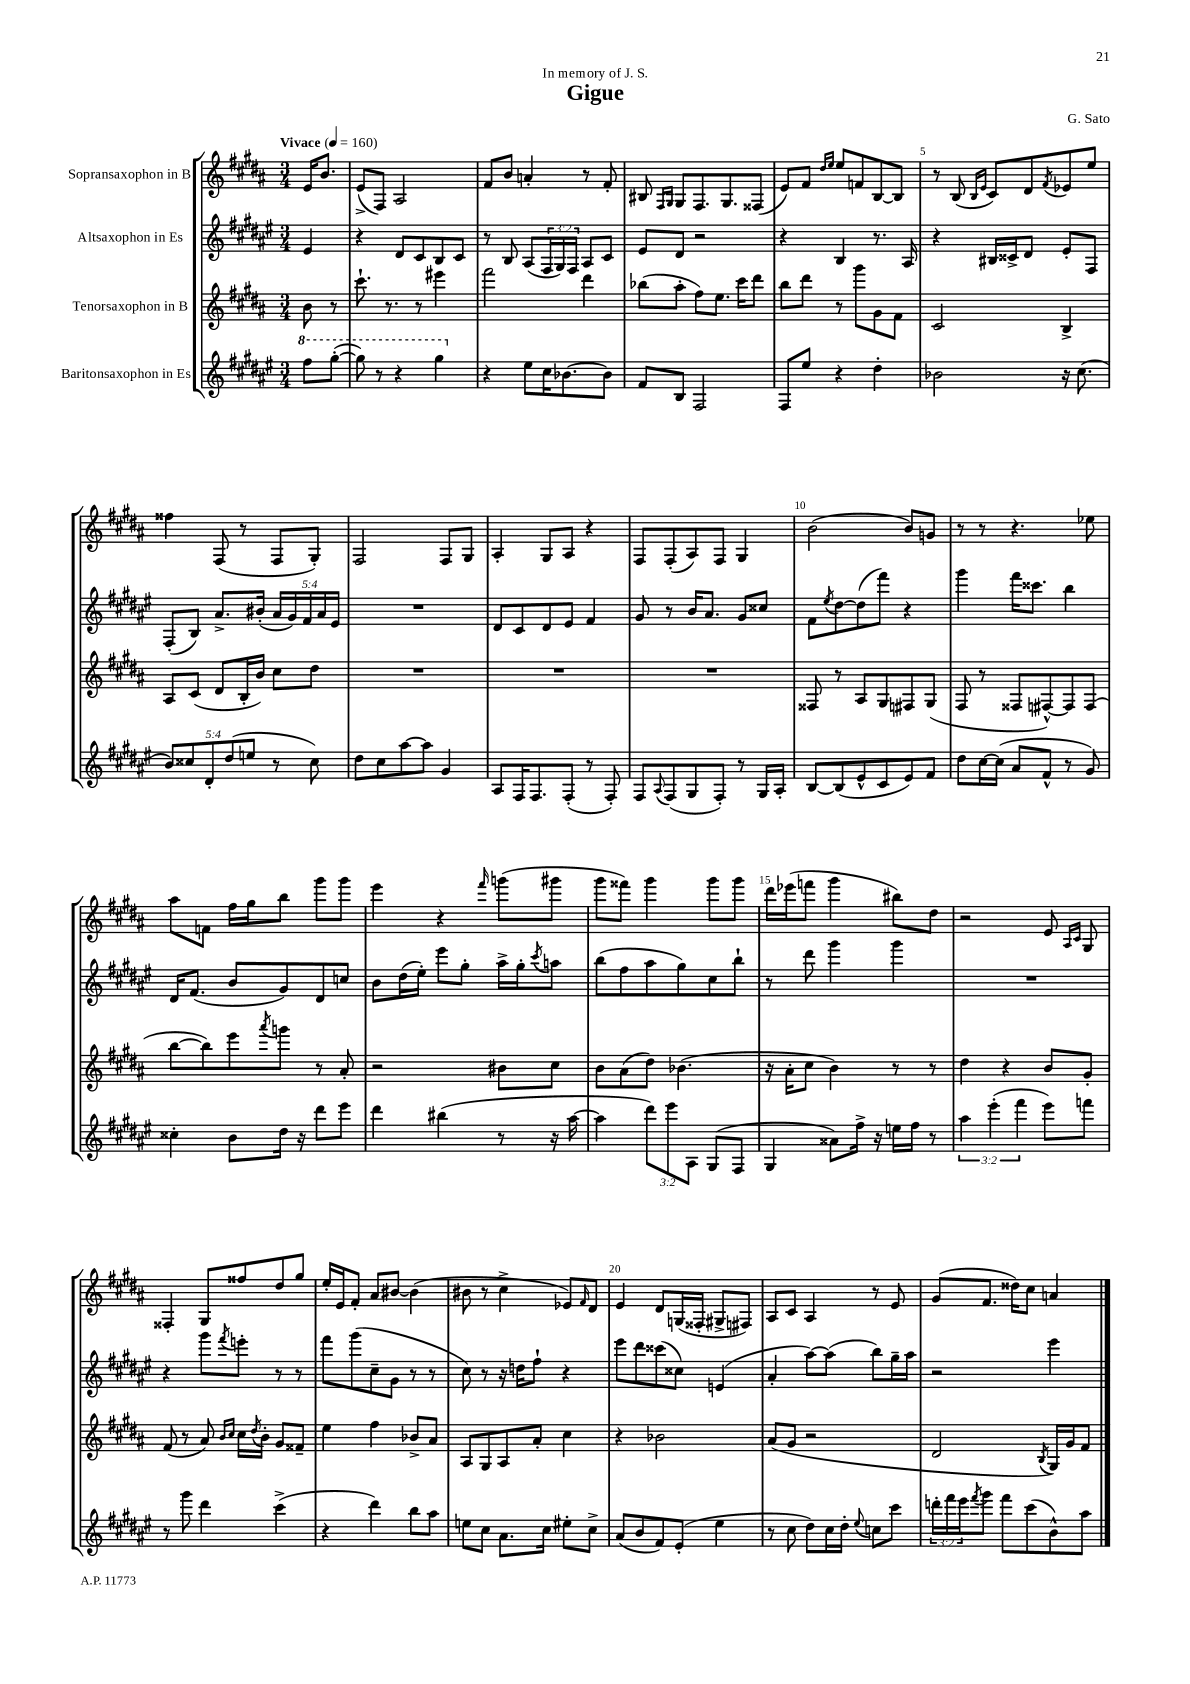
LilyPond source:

\header { title = "Gigue" composer = "G. Sato" dedication = "In memory of J. S." }
<<
\new StaffGroup <<
\new Staff = "s0" \with { instrumentName = "Sopransaxophon in B" } {
    \clef treble \key b \major \numericTimeSignature \time 3/4 \partial 4 \tempo "Vivace" 4 = 160
    e'16 b'8. |
    e'8->( fis8) ais2 |
    fis'8 b'8 a'4-. r8 fis'8-. |
    bis8 \grace { fis16 gis16 } gis8 fis8. gis8. fisis8( |
    e'8) fis'8 \grace { dis''16 e''16 } e''8 f'8 b8~ b8 |
    r8 b8( \grace { b16 e'16 } cis'8) dis'8 \acciaccatura { fis'8 } ees'8 e''8 |
    fisis''4 fis8( r8 fis8 gis8-.) |
    fis2 fis8 gis8 |
    ais4-. gis8 ais8 r4 |
    fis8 fis8-.( ais8) fis8 gis4 |
    b'2( b'8) g'8 |
    r8 r8 r4. ees''8 |
    ais''8 f'8 fis''16 gis''16 b''8 gis'''8 gis'''8 |
    e'''4 r4 \grace { fis'''16 } g'''8( gis'''8 |
    gis'''8 fisis'''8) gis'''4 gis'''8 gis'''8 |
    dis'''16 ees'''16( f'''8 gis'''4 bis''8) dis''8 |
    r2 e'8 \grace { ais16 cis'16 } gis8 |
    fisis4-. gis8 fisis''8 dis''8 gis''8 |
    e''16-. e'16 fis'8-. ais'8 bis'8~ bis'4( |
    bis'8 r8 cis''4-> ees'8) \grace { fis'16 } dis'8 |
    e'4 dis'8 g16( fisis16-. gis8-> fis8) |
    ais8 cis'8 ais4 r8 e'8 |
    gis'8( fis'8. disis''16) cis''8 a'4 \bar "|." |
}
\new Staff = "s1" \with { instrumentName = "Altsaxophon in Es" } {
    \clef treble \key fis \major \numericTimeSignature \time 3/4 \override Staff.TupletNumber.text = #tuplet-number::calc-fraction-text \partial 4
    eis'4 |
    r4 dis'8 cis'8 b8 cis'8 |
    r8 b8 ais8( \tuplet 3/2 { fis16 gis16) fis16 } ais8 cis'8 |
    eis'8 dis'8 r2 |
    r4 b4 r8. ais16 |
    r4 bis16 cisis'16-> dis'8 eis'8-. fis8 |
    fis8-.( b8) ais'8.-> bis'16-.( \tuplet 5/4 { ais'16 gis'16) fis'16 ais'16 eis'16 } |
    R2. |
    dis'8 cis'8 dis'8 eis'8 fis'4 |
    gis'8 r8 b'16 ais'8. gis'8 cisis''8 |
    fis'8 \acciaccatura { eis''8 } dis''8~ dis''8( fis'''8) r4 |
    gis'''4 fis'''16 cisis'''8. b''4 |
    dis'16 fis'8.( b'8 gis'8) dis'8 c''8 |
    b'8 dis''16( eis''16-.) eis'''8 gis''8-. ais''16-> gis''16-. \acciaccatura { cis'''8 } a''8 |
    b''8( fis''8 ais''8 gis''8) cis''8 b''8-! |
    r8 dis'''8 gis'''4 gis'''4 |
    R2. |
    r4 gis'''8 \acciaccatura { fis'''8 } e'''8-. r8 r8 |
    fis'''8 gis'''8( cis''8-- gis'8 r8 r8 |
    cis''8) r8 r16 d''16 fis''8-! r4 |
    eis'''8 dis'''8 cisis'''8( cisis''8) e'4( |
    ais'4-. ais''8~) ais''8( b''8) gis''16-- ais''16 |
    r2 eis'''4 \bar "|." |
}
\new Staff = "s2" \with { instrumentName = "Tenorsaxophon in B" } {
    \clef treble \key b \major \numericTimeSignature \time 3/4 \partial 4
    b'8 r8 |
    cis'''8.-! r8. r8 eis'''4 |
    fis'''2 dis'''4 |
    bes''8( ais''8-. fis''8) e''8. cis'''16 dis'''8 |
    b''8 dis'''8 r8 gis'''8 gis'8 fis'8 |
    cis'2 b4-> |
    ais8 cis'8( dis'8 b16-. b'16) cis''8 dis''8 |
    R2. |
    R2. |
    R2. |
    fisis8 r8 ais8 gis8 fis8 gis8( |
    fis8 r8 fisis8 fis8~-^) fis8 fis8( |
    b''8~ b''8) e'''8 \acciaccatura { ais'''8 } g'''8 r8 ais'8-. |
    r2 bis'8 cis''8 |
    b'8 ais'8( dis''8) bes'4.( |
    r16 ais'16-. cis''8 b'4) r8 r8 |
    dis''4 r4 b'8 gis'8-. |
    fis'8( r8 ais'8) \grace { b'16 cis''16 } cis''16 \acciaccatura { dis''8 } b'16-. gis'8 fisis'8-- |
    e''4 fis''4 bes'8-> ais'8 |
    ais8 gis8 ais8 ais'8-. cis''4 |
    r4 bes'2 |
    ais'8( gis'8 r2 |
    dis'2 \acciaccatura { b8 } gis16) gis'16 fis'8 \bar "|." |
}
\new Staff = "s3" \with { instrumentName = "Baritonsaxophon in Es" } {
    \clef treble \key fis \major \numericTimeSignature \time 3/4 \override Staff.TupletNumber.text = #tuplet-number::calc-fraction-text \partial 4
    \ottava #1 fis'''8 gis'''8~-.( |
    gis'''8) r8 r4 gis'''4 \ottava #0 |
    r4 eis''8 cis''16 bes'8.~ bes'8 |
    fis'8 b8 fis2 |
    fis8 eis''8 r4 dis''4-. |
    bes'2 r16 cis''8.( |
    \tuplet 5/4 { b'8) cisis''8 dis'8-. dis''8( e''8 } r8 cisis''8) |
    dis''8 cis''8 ais''8~ ais''8 gis'4 |
    ais8 fis16 fis8. fis8-.( r8 fis8-.) |
    fis8 \appoggiatura { ais8 } fis8( gis8 fis8-.) r8 gis16 ais16-. |
    b8~ b8( eis'8-^ cis'8 eis'8) fis'8 |
    dis''8 cis''16~ cis''16( ais'8 fis'8-^ r8 gis'8) |
    cisis''4-. b'8 dis''16 r16 dis'''8 eis'''8 |
    dis'''4 bis''4( r8 r16 ais''16~ |
    ais''4 \tuplet 3/2 { dis'''8) eis'''8 ais8 } gis8( fis8 |
    gis4 aisis'8) fis''16-> r16 e''16 fis''16 r8 |
    \tuplet 3/2 { ais''4 eis'''4-.( fis'''4 } eis'''8) f'''8 |
    r8 gis'''8 dis'''4 cis'''4->( |
    r4 dis'''4) b''8 ais''8 |
    e''8 cis''8 ais'8. cis''16 eis''8-. cis''8-> |
    ais'8( b'8 fis'8) eis'8-.( eis''4 |
    r8 cis''8 dis''8) cis''16 dis''16-. \appoggiatura { eis''8 } c''8 cis'''8 |
    \tuplet 3/2 { d'''16-. fis'''16 eis'''16 } \acciaccatura { fis'''8 } gis'''8 fis'''8 cis'''8( b'8-^) ais''8 \bar "|." |
}
>>
>>
\layout { \context { \Score \override BarNumber.break-visibility = ##(#f #t #t) barNumberVisibility = #(every-nth-bar-number-visible 5) } }
